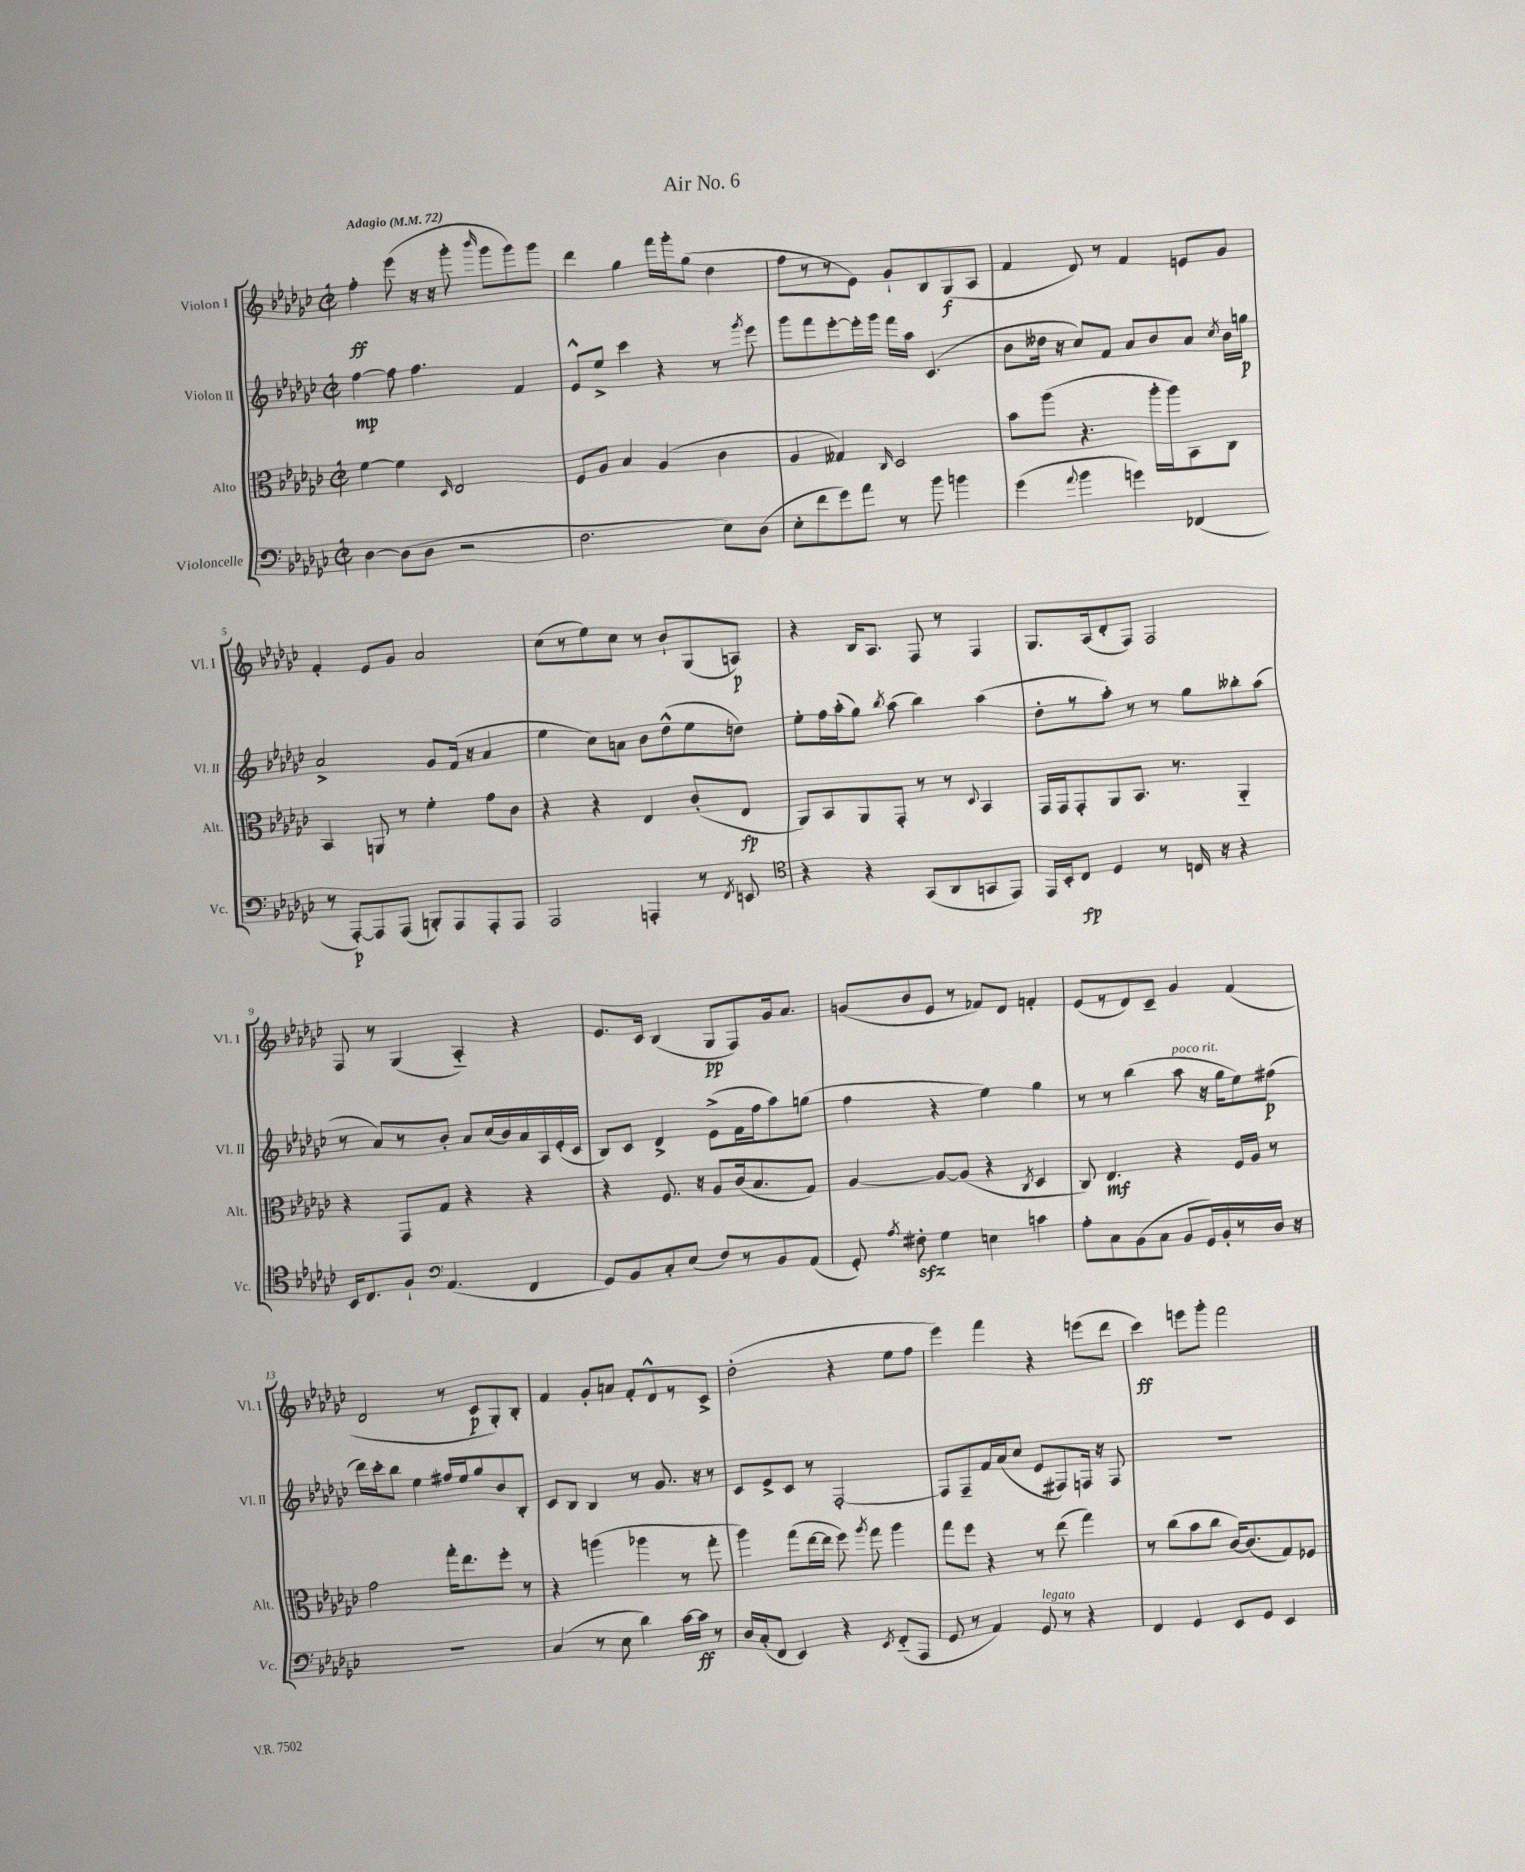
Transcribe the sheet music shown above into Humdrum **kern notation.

**kern	**kern	**kern	**kern
*staff4	*staff3	*staff2	*staff1
*clefF4	*clefC3	*clefG2	*clefG2
*k[b-e-a-d-g-c-]	*k[b-e-a-d-g-c-]	*k[b-e-a-d-g-c-]	*k[b-e-a-d-g-c-]
*M2/2	*M2/2	*M2/2	*M2/2
*met(c|)	*met(c|)	*met(c|)	*met(c|)
*MM72	*MM72	*MM72	*MM72
[4D-	[4f	[4ff	4ff'
(8D-]	4f]	8ff]	(8eee-
8D-	.	4.ff	16r
.	.	.	16r
.	16qqD-	.	.
2r	2E-	.	8ggg-'
.	.	.	16qqbbb-
.	.	.	8ggg-
.	.	4f	8ggg-)
.	.	.	8ggg-
=	=	=	=
2.F	8F	8e-^^	4ddd-
.	8A-	8ee-^	.
.	4B-	4ccc-	4gg-
.	(4A-	4r	16fff
.	.	.	16ggg-'
.	.	.	(8gg-
8E-)	4c-	8r	4dd-
.	.	8qggg-	.
(8D-	.	8eee-	.
=	=	=	=
8E-'	4A-	8ggg-	8ff
8f	.	8fff	8r
8g-)	4G--)	[8eee-'	8r
8a-	.	16eee-']	8e-)
.	.	16ggg-	.
.	16qqC-	.	.
8r	2D-	16fff	8g-`
.	.	16aa-	.
8b-	.	(4.c-	8B-
4b	.	.	(8G-
.	.	.	8A-
=	=	=	=
(4g-	8b-	8b-	4f
.	(8aa-	16dd--	.
.	.	16r	.
8qqa-	.	.	.
4b-	4.r	8cc-)	8d-)
.	.	8f	8r
4g)	.	8a-	4f
.	16aa-'	8b-	.
.	16aa-)	.	.
(4FF-	8BB-	8a-	8e
.	.	8qcc-	.
.	8C-	16b-	8g-
.	.	16gg	.
=	=	=	=
8r	4BB-	2a-^	4f'
[8AAA-')	.	.	.
8AAA-]	8AA	.	8e-
(8AAA-	8r	.	8g-
8BBB')	4f'	8g-	2a-
8AAA-	.	(16f	.
.	.	16r	.
8AAA-'	8g-	4a-	.
8AAA-	8c-	.	.
=	=	=	=
2AAA-	4r	4ee-	(8cc-
.	.	.	8r
.	4r	8cc-)	8ee-)
.	.	8a	8cc-
4AAA'	4E-	8b-	8r
.	.	(8dd-^^	8b-`
8r	(8c-'	8ee-	(8G-
8qFF	.	.	.
8EE	8E-	8dd)	8A)
=	=	=	=
*clefC4	*	*	*
4r	8AA-)	8ee-'	4r
.	8BB-	16ff	.
.	.	(16aa-'	.
4r	8AA-	8gg-)	16B-
.	.	.	8.A-
.	.	8qbb-	.
.	8GG-'	(8aa-	.
(8GG-	8r	4bb-)	8F
8AA-	8r	.	8r
.	8qqD-	.	.
8GG	4BB-	(4aa-	4F
8EE-)	.	.	.
=	=	=	=
16EE-	16GG-	8dd-'	8.G-
16BB-'	16GG-	.	.
8C-	8GG-'	8r	.
.	.	.	(16A-
4D-	8AA-	8aa-')	8d-'
.	8.BB-	8r	8F)
8r	.	8r	2F
.	8.r	.	.
16C	.	8gg-	.
16r	.	.	.
4r	4AA-'~	8bb--'	.
.	.	(8aa-	.
=	=	=	=
16BB-	4r	8r	8F
8.C-	.	.	.
.	.	8a-)	8r
8F`	8GG-	8r	(4G-
*clefF4	*	*	*
(4.AA-	8G-	8b-'	.
.	4r	8a-	4A-'~)
.	.	(16cc-	.
.	.	16b-)	.
4FF	4r	16a-	4r
.	.	16A-	.
.	.	(16e-'	.
.	.	16c-	.
=	=	=	=
8GG-)	4r	8B-)	8.e-
8BB-	.	8c-	.
.	.	.	16c-
8C-'	8.F	4d-^	(4B-
(8E-	.	.	.
.	16r	.	.
8F)	8A-	(8e-^	8G-
8r	(16c-	16f	8F)
.	8.B-	16ff	.
8BB-	.	8aa-)	16g-
.	.	.	8.a-
(8AA-	8G-)	(8gg	.
=	=	=	=
8GG-')	[4A-	4ff	(8g
8qA-	.	.	.
8F#'	.	.	8b-
4G-	8A-_	4r	8e-
.	(8A-]	.	8r
4E	4r	4ee-)	8f-)
.	.	.	8d-
.	8qC-	.	.
4c	4D-	4gg-	4f'
=	=	=	=
8A-'	8C-)	8r	(8e-
8C-	4.E-	8r	8r
(8BB-	.	(4bb-	8d-)
8C-	.	.	8c-~
8BB-	4r	8aa-	4g-
16GG-)	.	16r	.
16BB-'	.	16gg-	.
8r	16F	8ee-)	(4f
.	16A-	.	.
16D-	8r	(8ff#	.
16r	.	.	.
=	=	=	=
1r	2g-	16ddd-)	2d-
.	.	16ccc-'	.
.	.	8bb-	.
.	.	4ee-	.
.	16gg-'	16ff#	8r
.	8.ee-	16ee-	.
.	.	8gg-	8c-
.	8ff'	8b-	8G-')
.	8r	8B-'	8B-'
=	=	=	=
(4C-	4r	8c-	4f
.	.	8B-	.
8r	(4aa	4B-	8g-'
8E-	.	.	8a
4d-)	4aa-	8r	8f'
.	.	8.g-	8d-^^
[16c-	8r	.	8r
16c-]	.	16r	.
8r	8gg-'	8r	8c-^
=	=	=	=
16D-	4aa-)	8c-	(2dd-'
(16C-'	.	.	.
8FF	.	8e-^	.
4EE-)	(8gg-	8c-	.
.	[16ee-	8r	.
.	16ee-]	.	.
4r	8ff)	[2F'	4r
.	8qaa-	.	.
.	8gg-	.	.
8qEE-	.	.	.
(8FF'~	4aa-	.	8ee-
8AAA-	.	.	8ff
=	=	=	=
8GG-	8gg-	8F]	4eee-)
8r	8ff	8F~	.
4AA-)	4r	16f	4fff
.	.	(16a-	.
.	.	8cc-	.
8GG-	8r	8e-	4r
8r	(8ee-	8F#)	.
4r	4gg-)	16F	(8eee
.	.	16r	.
.	.	8F	8ddd-
=	=	=	=
4FF	8r	1r	4ccc-)
.	(8cc-	.	.
4GG-	8b-	.	8eee
.	8cc-	.	8ggg-'
8EE-	[16c-)	.	2fff
.	(8.c-]	.	.
8GG-	.	.	.
4EE-	8G-)	.	.
.	8F-	.	.
==	==	==	==
*-	*-	*-	*-
